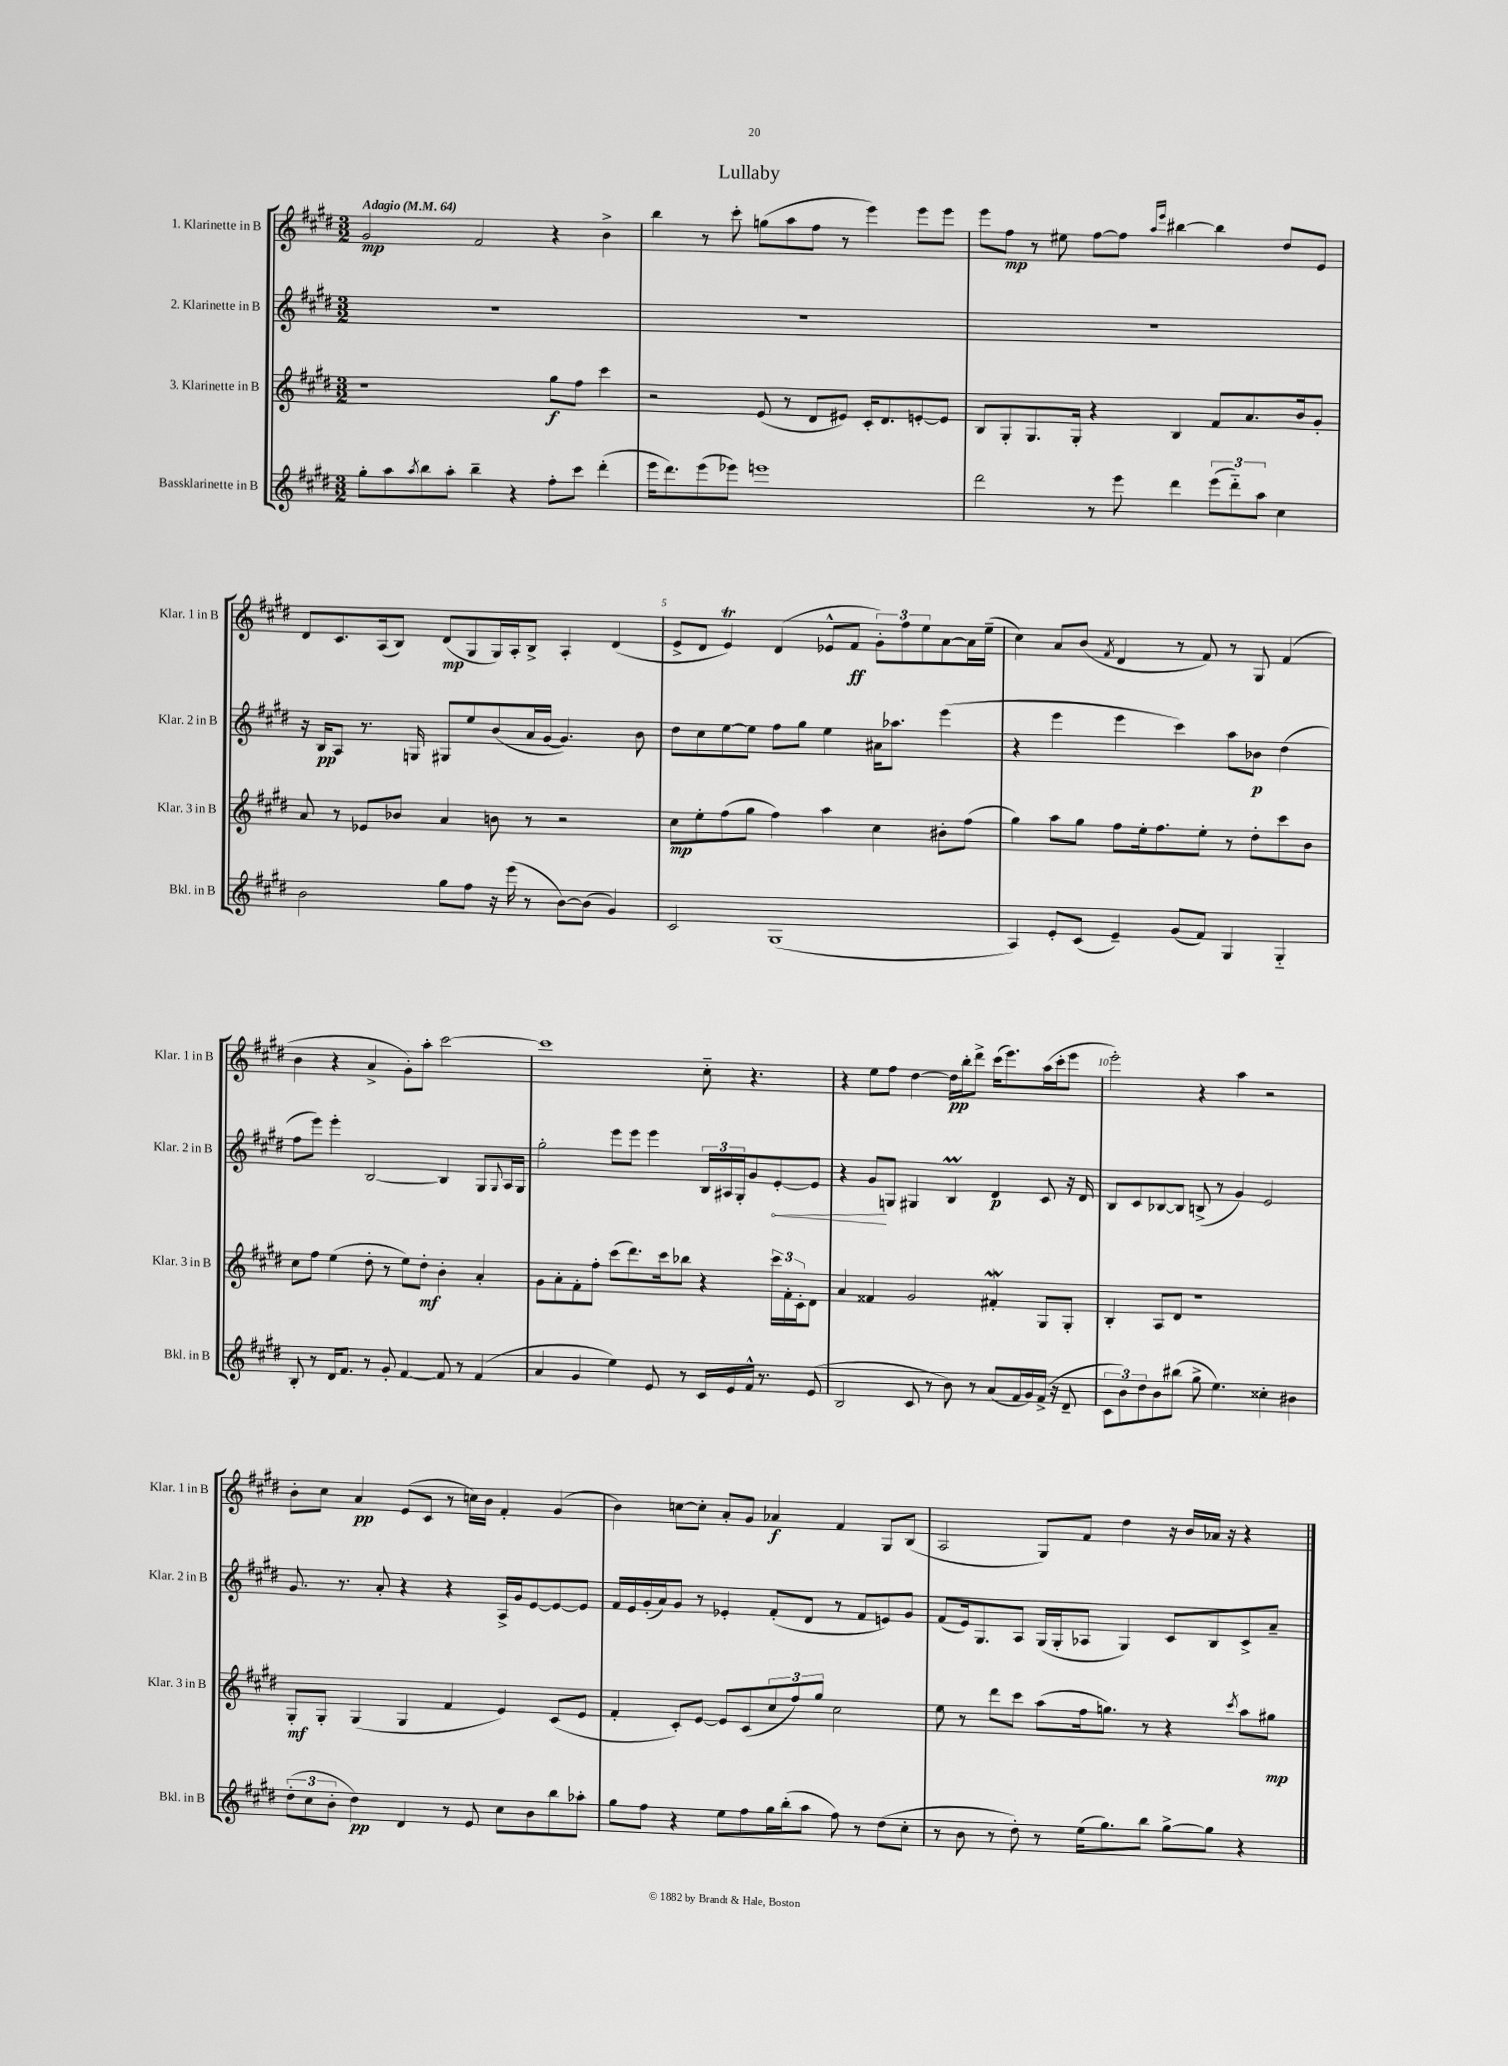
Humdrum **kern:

**kern	**dynam	**kern	**dynam	**kern	**dynam	**kern	**dynam
*part4	*part4	*part3	*part3	*part2	*part2	*part1	*part1
*staff4	*staff4	*staff3	*staff3	*staff2	*staff2	*staff1	*staff1
*I"Bassklarinette in B	*	*I"3. Klarinette in B	*	*I"2. Klarinette in B	*	*I"1. Klarinette in B	*
*I'Bkl. in B	*	*I'Klar. 3 in B	*	*I'Klar. 2 in B	*	*I'Klar. 1 in B	*
*clefG2	*	*clefG2	*	*clefG2	*	*clefG2	*
*k[f#c#g#d#]	*	*k[f#c#g#d#]	*	*k[f#c#g#d#]	*	*k[f#c#g#d#]	*
*M3/2	*	*M3/2	*	*M3/2	*	*M3/2	*
*MM64	*	*MM64	*	*MM64	*	*MM64	*
=1	=1	=1	=1	=1	=1	=1	=1
!	!	!	!	!	!	!LO:TX:a:B:t=Adagio	!
8gg#'\L	.	1r	.	1.r	.	2g#/	mp
8aa\	.	.	.	.	.	.	.
8qaa/	.	.	.	.	.	.	.
8bb\	.	.	.	.	.	.	.
8aa'\J	.	.	.	.	.	.	.
4bb~\	.	.	.	.	.	2f#/	.
4r	.	.	.	.	.	.	.
8ff#'\L	.	8gg#\L	f	.	.	4r	.
8ccc#\J	.	8ff#\J	.	.	.	.	.
(4ddd#'\	.	4ccc#\	.	.	.	4b^\	.
=2	=2	=2	=2	=2	=2	=2	=2
16eee\KL	.	2r	.	1.r	.	4bb\	.
8.ddd#\)	.	.	.	.	.	.	.
(8eee\	.	.	.	.	.	8r	.
8eee-X\J)	.	.	.	.	.	8ccc#'\	.
1eeen	.	(8e/	.	.	.	(8ggn\L	.
.	.	8r	.	.	.	8aa\	.
.	.	8d#/L	.	.	.	8ff#\J	.
.	.	8e#X/J)	.	.	.	8r	.
.	.	16c#'/KL	.	.	.	4eee\)	.
.	.	8.d#/	.	.	.	.	.
.	.	[8en'/	.	.	.	8eee\L	.
.	.	8e/J]	.	.	.	8eee\J	.
=3	=3	=3	=3	=3	=3	=3	=3
2ddd#\	.	8B/L	.	1.r	.	8eee\L	.
.	.	8G#'/	.	.	.	8ff#\J	mp
.	.	8.G#/	.	.	.	8r	.
.	.	.	.	.	.	8ee#X\	.
.	.	16G#'/Jk	.	.	.	.	.
8r	.	4r	.	.	.	[8ff#\L	.
8eee\	.	.	.	.	.	8ff#\J]	.
.	.	.	.	.	.	16qqaa/LL	.
.	.	.	.	.	.	16qqeee/JJ	.
4ddd#\	.	4B/	.	.	.	[4bb#X\	.
(12eee\L	.	8f#/L	.	.	.	4bb#\]	.
12ddd#\)	.	.	.	.	.	.	.
.	.	8.a/	.	.	.	.	.
12aa\J	.	.	.	.	.	.	.
4cc#\	.	.	.	.	.	8dd#/L	.
.	.	16b/k	.	.	.	.	.
.	.	8g#'/J	.	.	.	8e/J	.
!!LO:LB:g=z
=4	=4	=4	=4	=4	=4	=4	=4
2b\	.	8a/	.	16r	.	8d#/L	.
.	.	.	.	16B/KL	pp	.	.
.	.	8r	.	8A/J	.	8.c#/	.
.	.	8e-X/L	.	8.r	.	.	.
.	.	.	.	.	.	(16A/k	.
.	.	8b-X/J	.	.	.	8B/J)	.
.	.	.	.	16Gn/	.	.	.
8gg#\L	.	4a/	.	8G#X/L	.	(8d#/L	mp
8ff#\J	.	.	.	8ee/	.	8G#/	.
16r	.	8bn\	.	(8b/	.	16G#/L)	.
(16eee\	.	.	.	.	.	16A'/J	.
8r	.	8r	.	16a/L	.	8B^/J	.
.	.	.	.	[16g#/JJ	.	.	.
[8b\L)	.	2r	.	4.g#/])	.	4A'/	.
(8b\J]	.	.	.	.	.	.	.
4g#/)	.	.	.	.	.	(4d#/	.
.	.	.	.	8b\	.	.	.
=5	=5	=5	=5	=5	=5	=5	=5
2c#/	.	8cc#\L	mp	8dd#\L	.	8e^/L	.
.	.	8ee'\	.	8cc#\	.	8d#/J	.
.	.	(8ff#\	.	[8ee\	.	4eT/)	.
.	.	8gg#\J	.	8ee\J]	.	.	.
(1G#	.	4ff#\)	.	8ff#\L	.	(4d#/	.
.	.	.	.	8gg#\J	.	.	.
.	.	4aa\	.	4ee\	.	8e-X^^/L	.
.	.	.	.	.	.	8f#/J	ff
.	.	4cc#\	.	16a#X\KL	.	12g#'\L)	.
.	.	.	.	8.aa-X\J	.	.	.
.	.	.	.	.	.	12ff#\	.
.	.	.	.	.	.	12ee\	.
.	.	8b#X'\L	.	(4eee\	.	[8a\	.
.	.	(8ff#\J	.	.	.	16a\L]	.
.	.	.	.	.	.	(16ee~\JJ	.
=6	=6	=6	=6	=6	=6	=6	=6
4A/)	.	4gg#\)	.	4r	.	4cc#\)	.
8e'/L	.	8aa\L	.	4eee\	.	8a/L	.
(8c#/J	.	8gg#\J	.	.	.	(8b/J	.
.	.	.	.	.	.	8qf#/	.
4e~/)	.	8ff#\L	.	4eee\	.	4d#/	.
.	.	16ee'\k	.	.	.	.	.
.	.	8.ff#\	.	.	.	.	.
(8g#/L	.	.	.	4ccc#\)	.	8r	.
8f#/J)	.	8ee'\J	.	.	.	8f#/)	.
4G#/	.	8r	.	8aa\L	.	8r	.
.	.	8dd#'\L	.	8b-X\J	p	8G#/	.
4G#/	.	8ccc#\	.	(4dd#\	.	(4f#/	.
.	.	8b\J	.	.	.	.	.
!!LO:LB:g=z
=7	=7	=7	=7	=7	=7	=7	=7
8B'/	.	8cc#\L	.	8ff#\L	.	4b\	.
8r	.	8ff#\J	.	8eee\J)	.	.	.
16d#/KL	.	(4ee\	.	4eee'\	.	4r	.
8.f#/J	.	.	.	.	.	.	.
8r	.	8dd#'\	.	[2B/	.	4a^/	.
8g#'/	.	8r	.	.	.	.	.
[4f#/	.	8ee\L)	.	.	.	8g#'\L)	.
.	.	8dd#'\J	mf	.	.	8aa'\J	.
8f#/]	.	4b'\	.	4B/]	.	[2ccc#\	.
8r	.	.	.	.	.	.	.
(4f#/	.	4a'/	.	8G#/L	.	.	.
.	.	.	.	8qqG#/	.	.	.
.	.	.	.	16A/L	.	.	.
.	.	.	.	16G#/JJ	.	.	.
=8	=8	=8	=8	=8	=8	=8	=8
4a/	.	8g#\L	.	2gg#'\	.	1ccc#]	.
.	.	8a'\	.	.	.	.	.
4g#/	.	8f#'\	.	.	.	.	.
.	.	8ff#'\J	.	.	.	.	.
4ee\)	.	(8ccc#\L	.	8eee\L	.	.	.
.	.	8.ddd#\)	.	8eee\J	.	.	.
8e/	.	.	.	4eee\	.	.	.
.	.	16ccc#\k	.	.	.	.	.
8r	.	8bb-X\J	.	.	.	.	.
16c#/LL	.	4r	.	24B/LL	.	8cc#\	.
.	.	.	.	24A#X/	.	.	.
16e/	.	.	.	.	.	.	.
.	.	.	.	24G#'/J	.	.	.
16f#^^/JJ	.	.	.	8g#/	.	4.r	.
8.r	.	.	.	.	.	.	.
!	!	!	!	!	!LO:HP:b	!	!
.	.	24ccc#\LL	.	[8e'/	<	.	.
.	.	24f#'\	.	.	.	.	.
.	.	24c#'\J	.	.	.	.	.
(8e/	.	8d#\J	.	8e/J]	.	.	.
=9	=9	=9	=9	=9	=9	=9	=9
2B/	.	4a/	.	4r	.	4r	.
.	.	4f##X/	.	8g#/L	.	8ee\L	.
.	.	.	.	8Gn/J	[	8ff#\J	.
8c#/	.	2g#/	.	4G#X/	.	[4dd#\	.
8r	.	.	.	.	.	.	.
8b\)	.	.	.	4BM/	.	16dd#\LL]	pp
.	.	.	.	.	.	16bb'\J	.
8r	.	.	.	.	.	8ddd#^\J	.
(8a/L	.	4f#XW'/	.	4d#/	p	(16ccc#\KL	.
.	.	.	.	.	.	8.eee\)	.
16f#/L	.	.	.	.	.	.	.
16g#/)	.	.	.	.	.	.	.
(16f#^/JJ	.	8G#/L	.	8c#/	.	(16aa\L	.
16r	.	.	.	.	.	16ccc#'\J	.
8d#~/	.	8G#'/J	.	16r	.	8eee\J	.
.	.	.	.	16d#/	.	.	.
=10	=10	=10	=10	=10	=10	=10	=10
12c#\L	.	4B'/	.	8B/L	.	2eee'\)	.
12b\)	.	.	.	.	.	.	.
.	.	.	.	8c#/	.	.	.
12dd#\	.	.	.	.	.	.	.
8b\	.	8A/L	.	[8B-X/	.	.	.
(8bb#X\J	.	8d#/J	.	8B-/J]	.	.	.
8gg#^\	.	1r	.	(8Bn^/	.	4r	.
4.ee\)	.	.	.	8r	.	.	.
.	.	.	.	4g#/)	.	4aa\	.
4cc##X'\	.	.	.	2e/	.	2r	.
4b#X\	.	.	.	.	.	.	.
!!LO:LB:g=z
=11	=11	=11	=11	=11	=11	=11	=11
(12dd#'\L	.	8G#'/L	mf	8.g#/	.	8b'\L	.
12cc#\	.	.	.	.	.	.	.
.	.	8G#'/J	.	.	.	8cc#\J	.
12b'\J	.	.	.	.	.	.	.
.	.	.	.	8.r	.	.	.
4dd#\)	pp	(4G#/	.	.	.	4a/	pp
.	.	.	.	8a'/	.	.	.
4d#/	.	4G#/	.	4r	.	(8e/L	.
.	.	.	.	.	.	8c#/J	.
8r	.	4f#/	.	4r	.	8r	.
8e/	.	.	.	.	.	16ccn\LL)	.
.	.	.	.	.	.	16b\JJ	.
8cc#\L	.	4e/)	.	16A^/LL	.	4f#'/	.
.	.	.	.	16g#/J	.	.	.
8b\	.	.	.	[8e/	.	.	.
8bb\	.	(8c#/L	.	8e/_	.	(4g#/	.
8aa-X'\J	.	8e/J	.	8e/J]	.	.	.
=12	=12	=12	=12	=12	=12	=12	=12
8gg#\L	.	4f#'/	.	16f#/LL	.	4b\)	.
.	.	.	.	16e/	.	.	.
8ff#\J	.	.	.	(16g#'/	.	.	.
.	.	.	.	16a/J)	.	.	.
4r	.	8c#'/L)	.	8g#/J	.	[8ccn\L	.
.	.	[8e/J	.	8r	.	8cc'\J]	.
8ee\L	.	8e/L]	.	4e-X'/	.	8a'/L	.
8ff#\	.	(8c#/	.	.	.	8g#/J	.
16gg#\L	.	12cc#/	.	(8f#'/L	.	4a-X/	f
(16bb'\J	.	.	.	.	.	.	.
.	.	12ff#/)	.	.	.	.	.
8aa\J	.	.	.	8d#/J	.	.	.
.	.	12gg#/J	.	.	.	.	.
8ff#\)	.	2cc#\	.	8r	.	4f#/	.
8r	.	.	.	8f#/L	.	.	.
(8dd#\L	.	.	.	8en/)	.	8G#/L	.
8cc#'\J	.	.	.	8g#/J	.	(8B/J	.
=13	=13	=13	=13	=13	=13	=13	=13
8r	.	8ee\	.	(8f#/L	.	2A/	.
8b\	.	8r	.	16e/k)	.	.	.
.	.	.	.	8.G#/	.	.	.
8r	.	8ddd#\L	.	.	.	.	.
8dd#'\)	.	8ccc#\J	.	8A/J	.	.	.
8r	.	(8aa\L	.	(16G#/LL	.	8G#/L)	.
.	.	.	.	16G#'/J	.	.	.
(16ee\KL	.	16ff#\k	.	8A-X/J	.	8f#/J	.
8.gg#\)	.	8.ggn\J)	.	.	.	.	.
.	.	.	.	4G#/)	.	4dd#\	.
8bb\J	.	8r	.	.	.	.	.
[8gg#^\L	.	4r	.	8c#/L	.	16r	.
.	.	.	.	.	.	16b/LL	.
8gg#\J]	.	.	.	8B/	.	16a-X/JJ	.
.	.	.	.	.	.	16r	.
.	.	8qccc#/	.	.	.	.	.
4r	.	8aa\L	.	8c#^/	.	4r	.
.	.	8gg#X\J	mp	8a~/J	.	.	.
==	==	==	==	==	==	==	==
*-	*-	*-	*-	*-	*-	*-	*-
